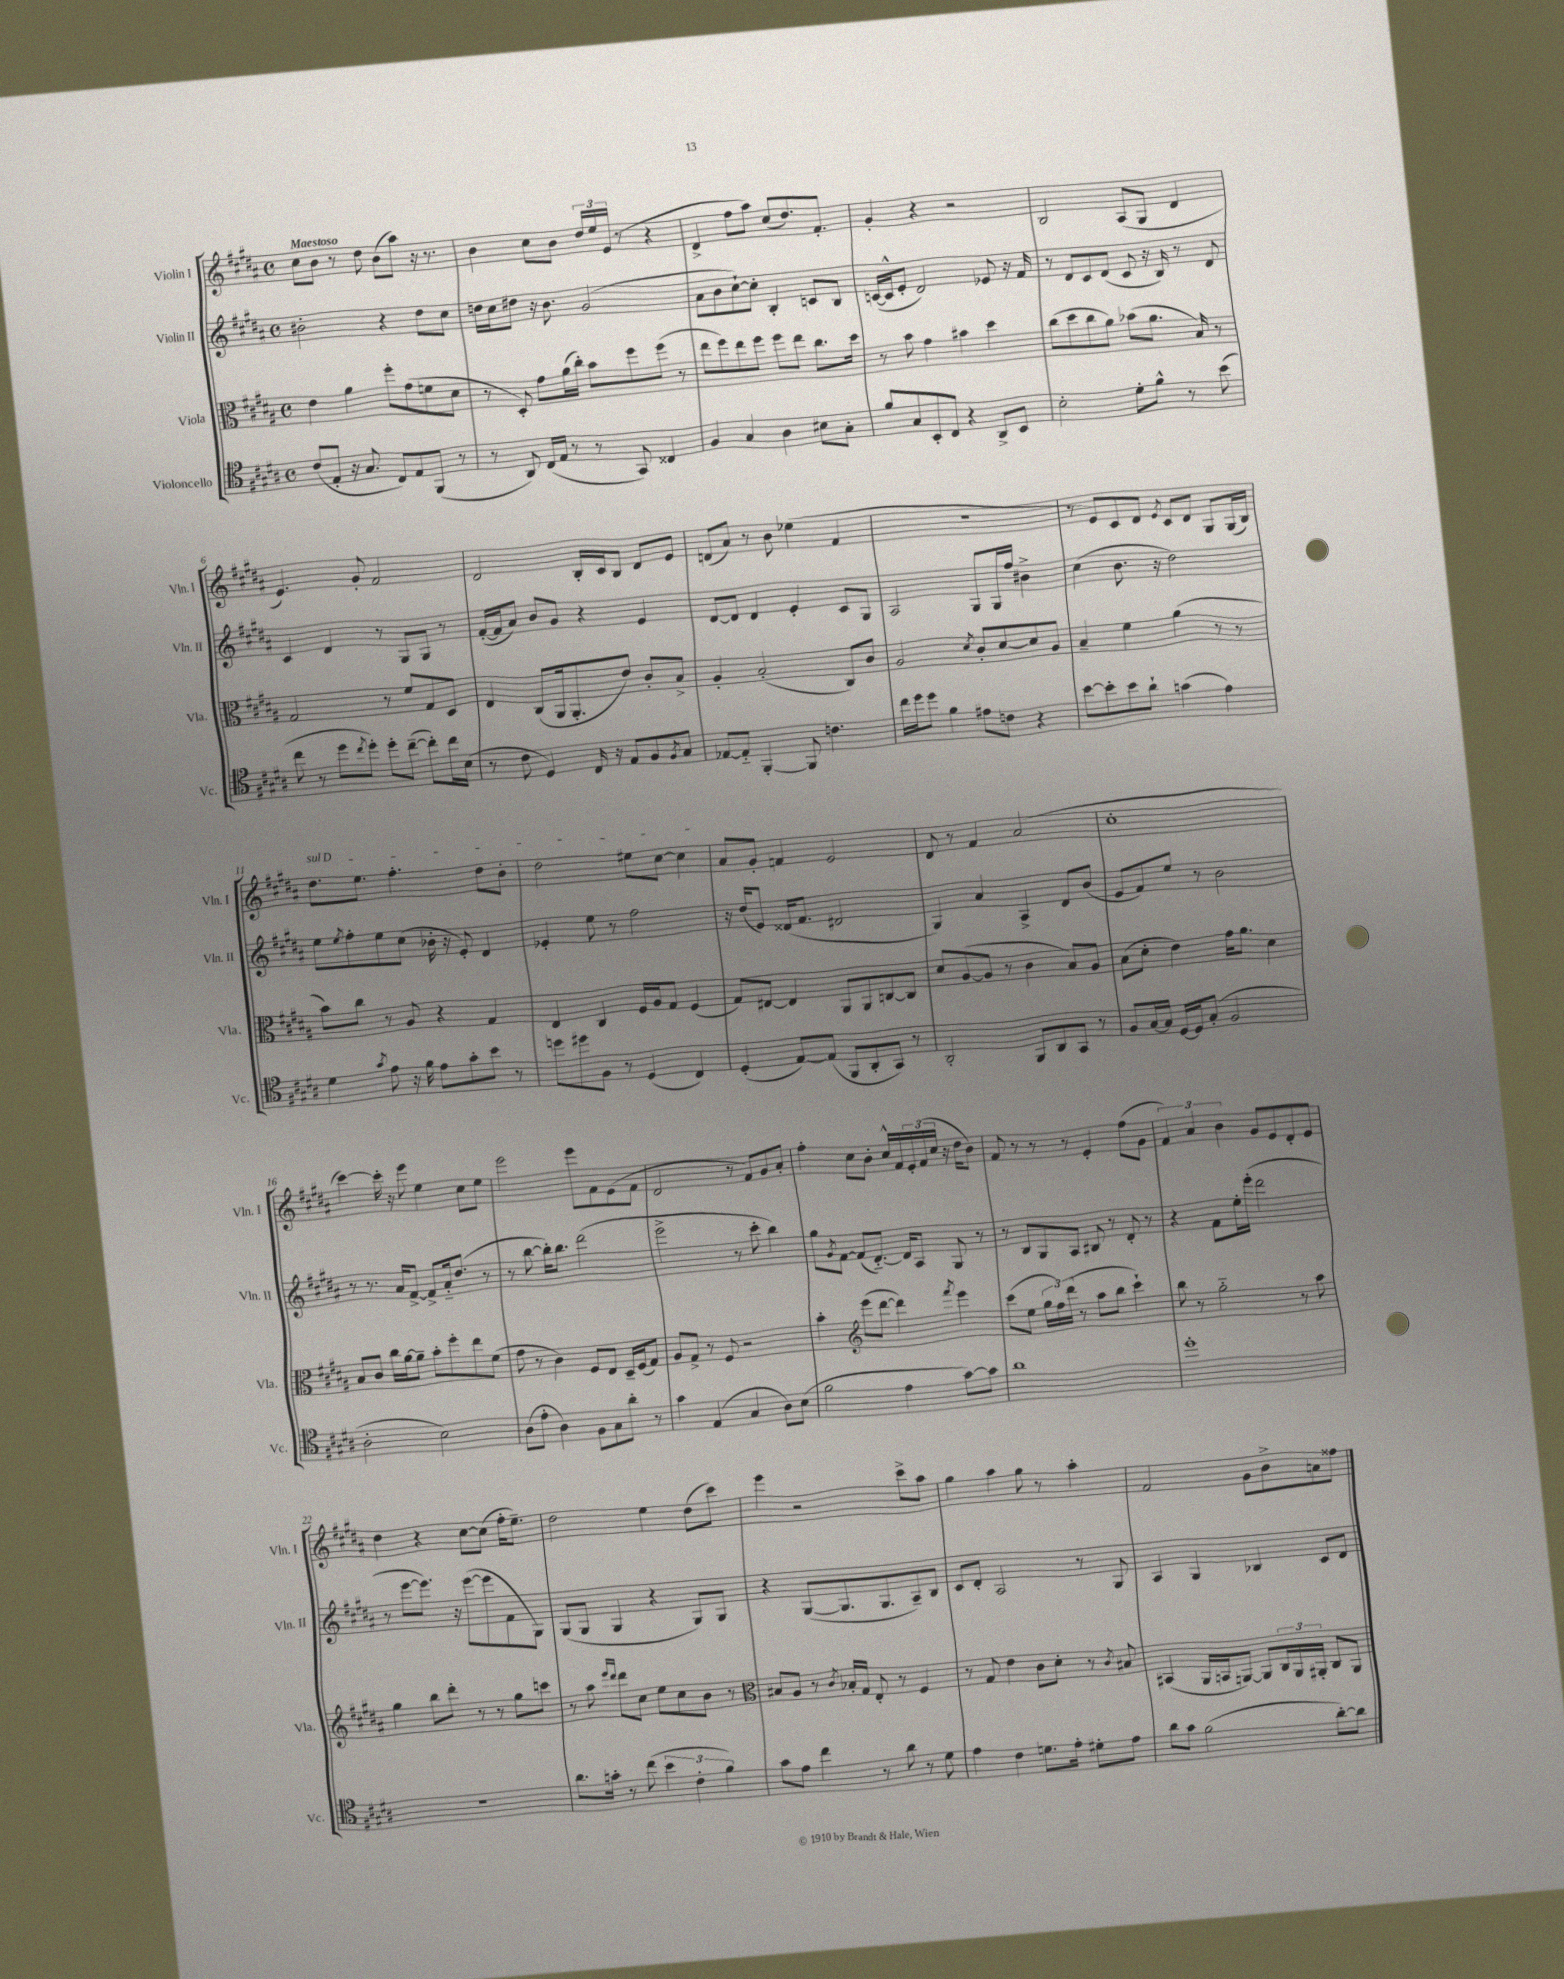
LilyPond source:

<<
\new StaffGroup <<
\new Staff = "s0" \with { instrumentName = "Violin I" shortInstrumentName = "Vln. I" } {
    \clef treble \key b \major \defaultTimeSignature \time 4/4 \tempo "Maestoso"
    cis''8 b'8 r8 dis''8 b'8( ais''8) r16 r8. |
    b'4 cis''8 b'8 \tuplet 3/2 { dis''16 e''16 e'16( } r8 r4 |
    dis'4-> fis''8 ais''8) cis''8( dis''8.) fis'8.-. |
    gis'4-. r4 r2 |
    b2 ais8( gis8 dis'4 |
    e'4.) gis'8-. fis'2 |
    dis'2 b16-. cis'16 b8 dis'8 e'8 |
    d'8( ais'8) r8 b'8 ees''4( fis'4 |
    R1 |
    r8 e'8) cis'8 dis'8 \acciaccatura { e'8 } cis'8 dis'8 gis8 gis16( b16) |
    \once \override TextSpanner.bound-details.left.text = \markup { \italic "sul D" } dis''8.\startTextSpan e''8. fis''4.-. dis''8 b'8-. |
    dis''2 eis''8 cis''8~ cis''4\stopTextSpan |
    ais'8 gis'8-. f'4 e'2 |
    dis'8 r8 fis'4 ais'2( |
    cis''1-. |
    cis'''4~) cis'''16-. r16 e'''8 e''4 cis''8 e''8 |
    e'''2 e'''8 fis'8 e'8( fis'8 |
    dis'2 r8 fis'8) gis'8 ais'8-. |
    fis''4-. cis''8 b'8-. cis''16-^ fis'16 \tuplet 3/2 { e'16-. fis'16( cis''16 } r16 dis''16 b'8) |
    fis'8 r8 r8 r8 e'4-. fis''8( gis'8 |
    \tuplet 3/2 { fis'4) ais'4 b'4 } gis'8 e'8 dis'8-. e'8 |
    dis''4 r4 cis''8~ cis''8( fis''16-. e''8.--) |
    dis''2 e''4 dis''8( cis'''8) |
    e'''4 r2 cis'''8-> ais''8 |
    gis''4 ais''4 gis''8 r8 ais''4-. |
    fis'2 gis'8 b'8-> a'8 fisis''8 \bar "|." |
}
\new Staff = "s1" \with { instrumentName = "Violin II" shortInstrumentName = "Vln. II" } {
    \clef treble \key b \major \defaultTimeSignature \time 4/4
    bis'2-. r4 dis''8 cis''8 |
    d''16 cis''16 dis''8 r16 b'8. gis'2( |
    ais'8 b'8 cis''8~-!) cis''8-. b4-. c'8 b8 |
    c'16~( c'16-^ e'8-. dis'2) ees'8 r16 fis'16 |
    r8 dis'8 cis'8 dis'8( cis'8 r16 b16) r8 dis'8 |
    cis'4 dis'4 r8 gis8 gis8 r8 |
    fis'16~-.( fis'16 ais'8) b'8 gis'8 r4 e'4 |
    dis'8~ dis'8 dis'4 e'4-. cis'8 gis8 |
    ais2 gis8 gis16 fis''16 bis'4-> |
    cis''4( b'8. r16 dis''2) |
    e''8 \acciaccatura { e''8 } fis''8-. e''8 cis''8( bes'16-. r16 e'8-.) dis'4 |
    ees'4-. e''8 r8 fis''2 |
    r16 dis''16( e'8) disis'16( fis'8. dis'2 |
    gis4) ais'4 ais4-> dis'8 b'8( |
    e'8 fis'8) e''8 r8 b'2 |
    r8 r8. ais'16 fis'8~-> fis'8-> ais'16-_ dis''8.( r8 |
    r8 b''8~ b''16-.) b''8. dis'''2( |
    e'''2-> r8 cis'''8-. b''4) |
    gis''8 \acciaccatura { gis'8 } fis'8~ fis'8( dis'8.~-_) dis'16 ais8 gis8 r8 |
    r8 b8 gis8 ais8 bis8 r8 dis'8-. r8 |
    r4 fis'8 e''16-. e'''16-.( dis'''2 |
    r8 e'''8~ e'''8.) r16 e'''8~( e'''8 fis'8 gis8) |
    gis8( gis8 gis4 r4 gis8) gis8 |
    r4 gis8~( gis8. gis8. ais8--) b8 |
    cis'8 dis'8-. ais2 r8 gis8 |
    ais4 gis4 bes4 cis'8 dis'8 \bar "|." |
}
\new Staff = "s2" \with { instrumentName = "Viola" shortInstrumentName = "Vla." } {
    \clef alto \key b \major \defaultTimeSignature \time 4/4
    e'4 ais'4 fis''8-. gis'8( f'8 dis'8 |
    r8 dis8-.) gis'8 ais'16( cis''16-.) b'8 fis''8 fis''8( r8 |
    e''8 fis''8) e''8 fis''8 fis''8 e''8 cis''8. dis''16 |
    r8 b'8 gis'4 bis'4 dis''4 |
    cis''8( dis''8 cis''8 ais'8) bes'8( ais'8. b16) r8 |
    gis2 r8 fis'8 gis8 dis8 |
    e4 cis8( ais,16 ais,8.-. e'8) cis'8-. b8-> |
    ais4-. b2-.( cis8) cis'8 |
    ais2 \acciaccatura { dis'8 } cis'8-. dis'8~ dis'8 ais8 |
    b4-- fis'4 ais'4( r8 r8 |
    b'8) cis''8 r8 ais8 r4 gis4 |
    e4 cis4 fis16 ais16 gis8 fis4( |
    gis8) eis8~ eis4 ais,8 ais,8 c8~ c8 |
    dis'8 ais8~( ais8 r8 cis'4 b8) ais8 |
    b8( dis'8-. e'4) gis'16 ais'8. dis'4 |
    b8 cis'8 cis''16 ais'16~ ais'8-- b'8-. fis''8-. e''8 fis'8( |
    gis'8 r8 cis'4) fis8 e8 dis16-- fis16( gis8) |
    ais8 gis8-> r8 fis8 r2 |
    b'4-. \clef treble e'''8( dis'''8~ dis'''4) \acciaccatura { fis'''8 } e'''4 |
    cis'''8( e''8 \tuplet 3/2 { gis''16 fis''16) dis'''16( } r8 ais''8 b''8 cis'''4-!) |
    b''8 r8 gis''2-_ r8 ais''8 |
    gis''4 b''8 dis'''8-. r8 r8 gis''8 c'''8 |
    r8 ais''8 \grace { e'''16 dis'''16 } dis'''8 cis''8 e''8 cis''8 b'8 r8 |
    \clef alto bis8 ais8 r8 \acciaccatura { cis'8 } bes16-. gis16 e8-. r8 fis4 |
    r8 gis8 e'4 cis'8 dis'8-. r8 \acciaccatura { cis'8 } bis8 |
    bis,4( ais,16 b,16 a,8~) a,8 \tuplet 3/2 { cis16 a,16 ais,16-. } cis8 ais,8 \bar "|." |
}
\new Staff = "s3" \with { instrumentName = "Violoncello" shortInstrumentName = "Vc." } {
    \clef tenor \key b \major \defaultTimeSignature \time 4/4
    cis'8( e8-. r16 gis8. cis8) e8 fis,8( r8 |
    r8 ais,8) cis16( e16 r8 r8 gis,8) cisis4 |
    fis4 gis4 ais4 bis8 gis8-. |
    fis'8 gis8 b,8-. cis8 r4 ais,8-> b,8 |
    b2-. dis'8-. fis'8-^ r8 b'8( |
    cis''8 r8 dis''8 \acciaccatura { cis''8 } dis''8-.) dis''8-. cis''8~--( cis''8-.) cis''16 b16( |
    r8 cis'8 dis4) cis16 r16 e8 fis8 \acciaccatura { fis8 } gis8 |
    ees8~ ees8-_ fis,4~-. fis,8 c'4. |
    cis''16 dis''16 dis''8 fis'4 eis'8 c'8 r4 |
    b'8~ b'8-. b'8 ais'8-! g'4( e'4) |
    dis'4 \acciaccatura { gis'8 } e'8 r16 fis'16 e'8 gis'8-. b'8 r8 |
    d''8 dis''8 fis8 r8 dis4( cis4) |
    dis4-.( e8~) e8( fis,8 ais,8-. gis,8) r8 |
    ais,2-. fis,8 ais,8 gis,8 r8 |
    fis8 gis16~ gis16 dis16~ dis16 gis8-.( fis2 |
    ais2-. b2) |
    ais8( e'8-. ais4) fis8 gis8 ais'8-. r8 |
    gis'4 e4( gis4 ais8) b8( |
    fis'2 e'4 gis'8~) gis'8 |
    ais'1 |
    dis''1-. |
    r1 |
    ais'8. g'16-. r8 cis''8( \tuplet 3/2 { b'4 cis'4-. fis'4) } |
    gis'8 e'8 cis''4 r8 ais'8 r8 dis'8 |
    e'4 cis'4 d'8. e'16-. dis'8-. e'8 |
    ais'8 gis'8 fis'2( ais'8~-.) ais'8 \bar "|." |
}
>>
>>
